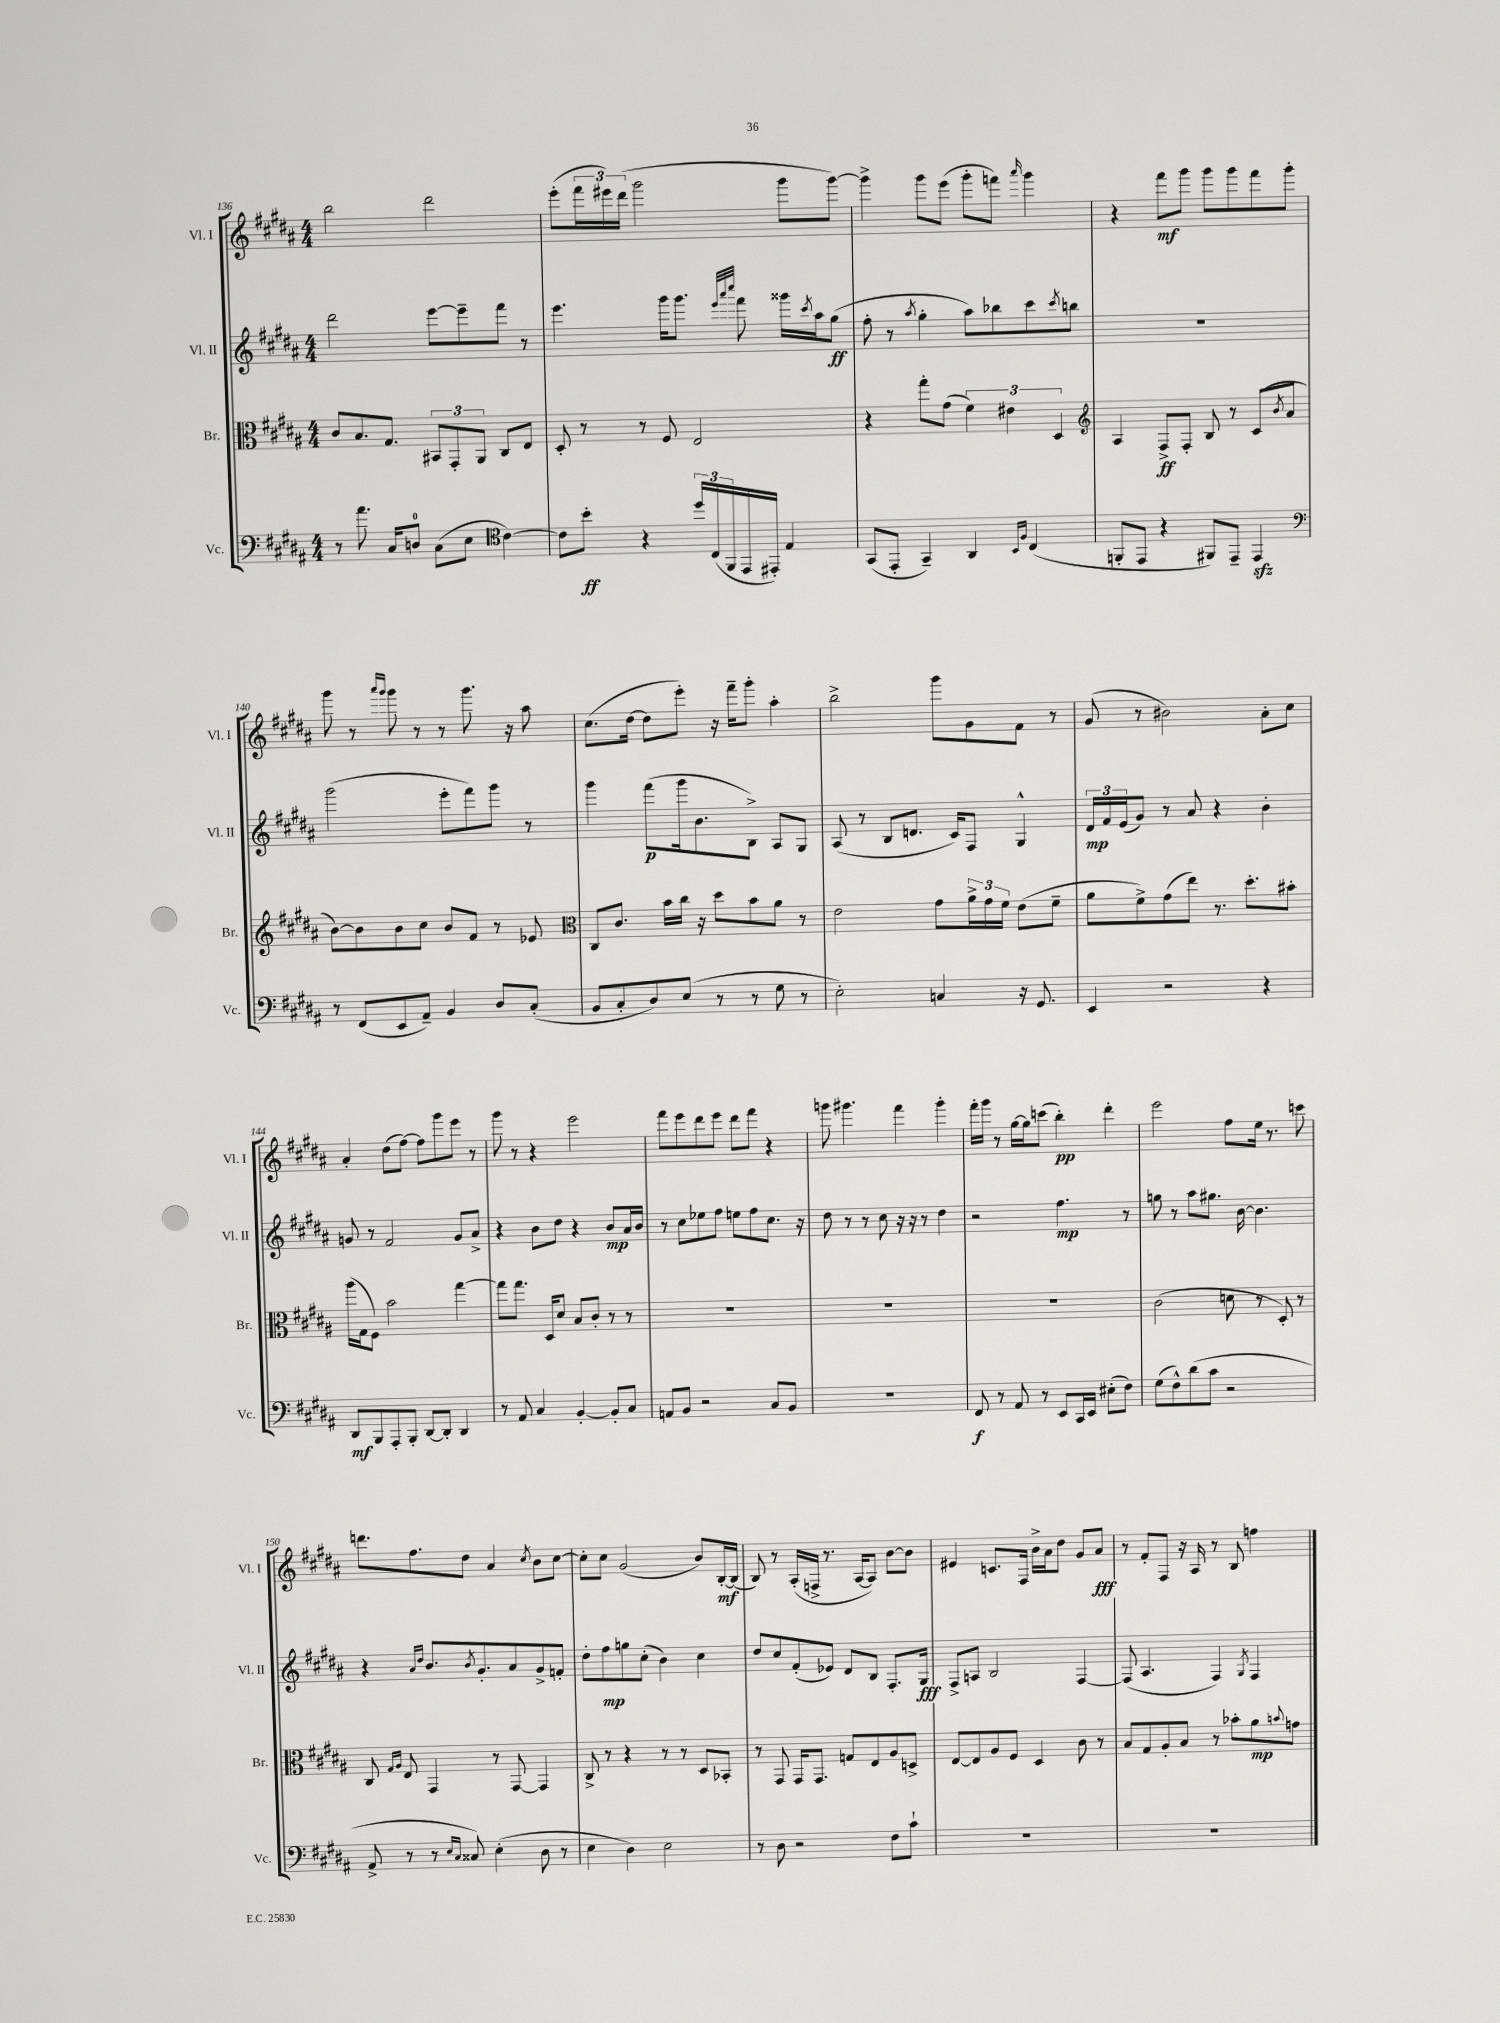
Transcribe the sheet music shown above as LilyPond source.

<<
\new StaffGroup <<
\new Staff = "s0" \with { instrumentName = "Vl. I" shortInstrumentName = "Vl. I" } {
    \clef treble \key b \major \numericTimeSignature \time 4/4
    b''2 dis'''2 |
    e'''8-.( \tuplet 3/2 { fis'''16 eis'''16) dis'''16( } gis'''2 gis'''8 gis'''8~) |
    gis'''4-> gis'''8 e'''8( gis'''8-. f'''8) \grace { ais'''16 } gis'''4 |
    r4 fis'''8\mf gis'''8 gis'''8 gis'''8 fis'''8 gis'''8-. |
    gis'''8 r8 \grace { ais'''16 gis'''16 } gis'''8 r8 r8 gis'''8. r16 ais''8 |
    cis''8.( dis''16~ dis''8 e'''8-.) r16 fis'''16-- gis'''8-. ais''4-. |
    b''2-> gis'''8 gis'8 fis'8 r8 |
    gis'8( r8 bis'2) ais'8-. cis''8 |
    ais'4-. dis''8( fis''8~) fis''8 gis'''8 e'''8 r8 |
    gis'''8 r8 r4 e'''2 |
    fis'''8 e'''8 dis'''8 e'''8 dis'''8 fis'''8 r4 |
    g'''8 gis'''4. fis'''4 gis'''4-. |
    fis'''16-. gis'''16 r8 gis''16~ gis''16 c'''8( b''4-.\pp) dis'''4-. |
    e'''2 fis''8 e''16 r8. c'''8 |
    d'''8. fis''8. dis''8 ais'4 \acciaccatura { cis''8 } b'8 cis''8~ |
    cis''8-. cis''8 gis'2( b'8) b16~-.\mf b16( |
    b8) r8 ais16-.( f16-> r8. ais16~ ais8) b'8~ b'8 |
    eis'4 c'8. fis16 b'16-> ais'16 dis''8 gis'8 ais'8\fff |
    r8 fis'8-. fis8 r16 ais16 r8 b8 f''4 \bar "|." |
}
\new Staff = "s1" \with { instrumentName = "Vl. II" shortInstrumentName = "Vl. II" } {
    \clef treble \key b \major \numericTimeSignature \time 4/4
    dis'''2 e'''8~ e'''8-- fis'''8 r8 |
    e'''4. gis'''16 gis'''8. \grace { e'''32 ais'''32 cis''''32 } fis'''8 gisis'''16 \acciaccatura { cis'''8 } ais''16 gis''8\ff( |
    fis''8-. r8 \acciaccatura { ais''8 } gis''4-. ais''8) bes''8 cis'''8 \acciaccatura { cis'''8 } b''8 |
    R1 |
    gis'''2( e'''8-. fis'''8) gis'''8 r8 |
    gis'''4 fis'''8\p( gis'''16 b'8. b8->) ais8 gis8 |
    ais8( r8 b8 d'8. cis'16) fis8 gis4-^ |
    \tuplet 3/2 { dis'16\mp fis'16 e'16( } gis'8) r8 ais'8 r4 b'4-. |
    g'8 r8 fis'2 g'8 ais'8-> |
    r4 b'8 dis''8 r4 b'8\mp ais'16 b'16 |
    r8 cis''8 ees''8 fis''8 e''8 fis''8 cis''8. r16 |
    dis''8 r8 r8 cis''8 r16 r16 r8 dis''4 |
    r2 fis''4.\mp r8 |
    g''8 r8 ais''8 gis''8. b'16~ b'4. |
    r4 \grace { ais'16 dis''16 } b'8. \acciaccatura { b'8 } gis'8.-. ais'8 gis'8-> f'8-. |
    dis''8-. fis''8\mp g''8 cis''8-.( b'4) cis''4 |
    dis''8 cis''8 fis'8-.( ees'8) dis'8 b8 fis8.-. gis16\fff |
    fis8-> a8 b2 fis4~ |
    fis8( ais4. fis4) \acciaccatura { gis8 } fis4 \bar "|." |
}
\new Staff = "s2" \with { instrumentName = "Br." shortInstrumentName = "Br." } {
    \clef alto \key b \major \numericTimeSignature \time 4/4
    cis'8 b8. gis8. \tuplet 3/2 { bis,8 gis,8-. ais,8 } cis8 e8 |
    dis8-. r8 r8 fis8 e2 |
    r4 gis''8-. gis'8( \tuplet 3/2 { fis'4) eis'4 dis4 } |
    \clef treble ais4 fis8->\ff fis8-. b8 r8 cis'8( \acciaccatura { b'8 } ais'8 |
    b'8~) b'8 b'8 cis''8 b'8 fis'8 r8 ees'8 |
    \clef alto cis8 cis'8. b'16 cis''16 r16 dis''8 b'8 ais'8 r8 |
    e'2 gis'8 \tuplet 3/2 { ais'16-> gis'16 fis'16 } e'8( fis'8-- |
    ais'8 fis'8->) gis'8( e''8) r8. dis''8.-. bis'8-. |
    ais''16( gis16 fis8) b'2 gis''4~ |
    gis''8 gis''8. dis16 dis'8 b8 cis'8-. r8 r8 |
    R1 |
    R1 |
    R1 |
    cis'2( d'8 r8 dis8-.) r8 |
    cis8 \grace { gis16 ais16 } e8 gis,4 r8 gis,8~ gis,4 |
    cis8-> r8 r4 r8 r8 dis8 bes,8-. |
    r8 gis,8 gis,16 gis,8. g8 e8 ais8 d8-> |
    e8~ e8 ais8 fis8 dis4 cis'8 r8 |
    b8 gis8 ais8-. b8 r8 bes'8-. ais'8\mp \appoggiatura { b'8 } g'8 \bar "|." |
}
\new Staff = "s3" \with { instrumentName = "Vc." shortInstrumentName = "Vc." } {
    \clef bass \key b \major \numericTimeSignature \time 4/4
    r8 ais'8. cis16 d8-0 cis8( e8 \clef tenor cis'4~) |
    cis'8 b'8-.\ff r4 \tuplet 3/2 { dis''16 cis16( fis,16 } e,16 eis,16-.) e4 |
    gis,8( e,8-. gis,4--) ais,4 \grace { b,16 fis16 } cis4( |
    f,8-. e,8 r4 fis,8) e,8-- e,4\sfz |
    \clef bass r8 fis,8( e,8 ais,8--) b,4 dis8 cis8-.( |
    b,8 cis8-. dis8) e8( r8 r8 gis8 r8 |
    e2-.) c4 r16 gis,8. |
    e,4 r2 r4 |
    dis,8\mf b,,8 ais,,8-. b,,8-. dis,8~ dis,8-. dis,4 |
    r8 ais,8 cis4 b,4~-. b,8-. cis8 |
    a,8 b,8 r2 cis8 b,8 |
    R1 |
    fis,8\f r8 ais,8 r8 e,8 cis,16 e,16 eis8-.( fis8) |
    gis8( fis8-^) dis'8( cis'8 r2 |
    ais,8-> r8 r8 \grace { e16 cis16 } cisis8) e4-.( dis8 r8 |
    e4 dis4) e2 |
    r8 dis8 r2 fis8 cis'8-! |
    R1 |
    R1 \bar "|." |
}
>>
>>
\layout { \context { \Score currentBarNumber = #136 } }
